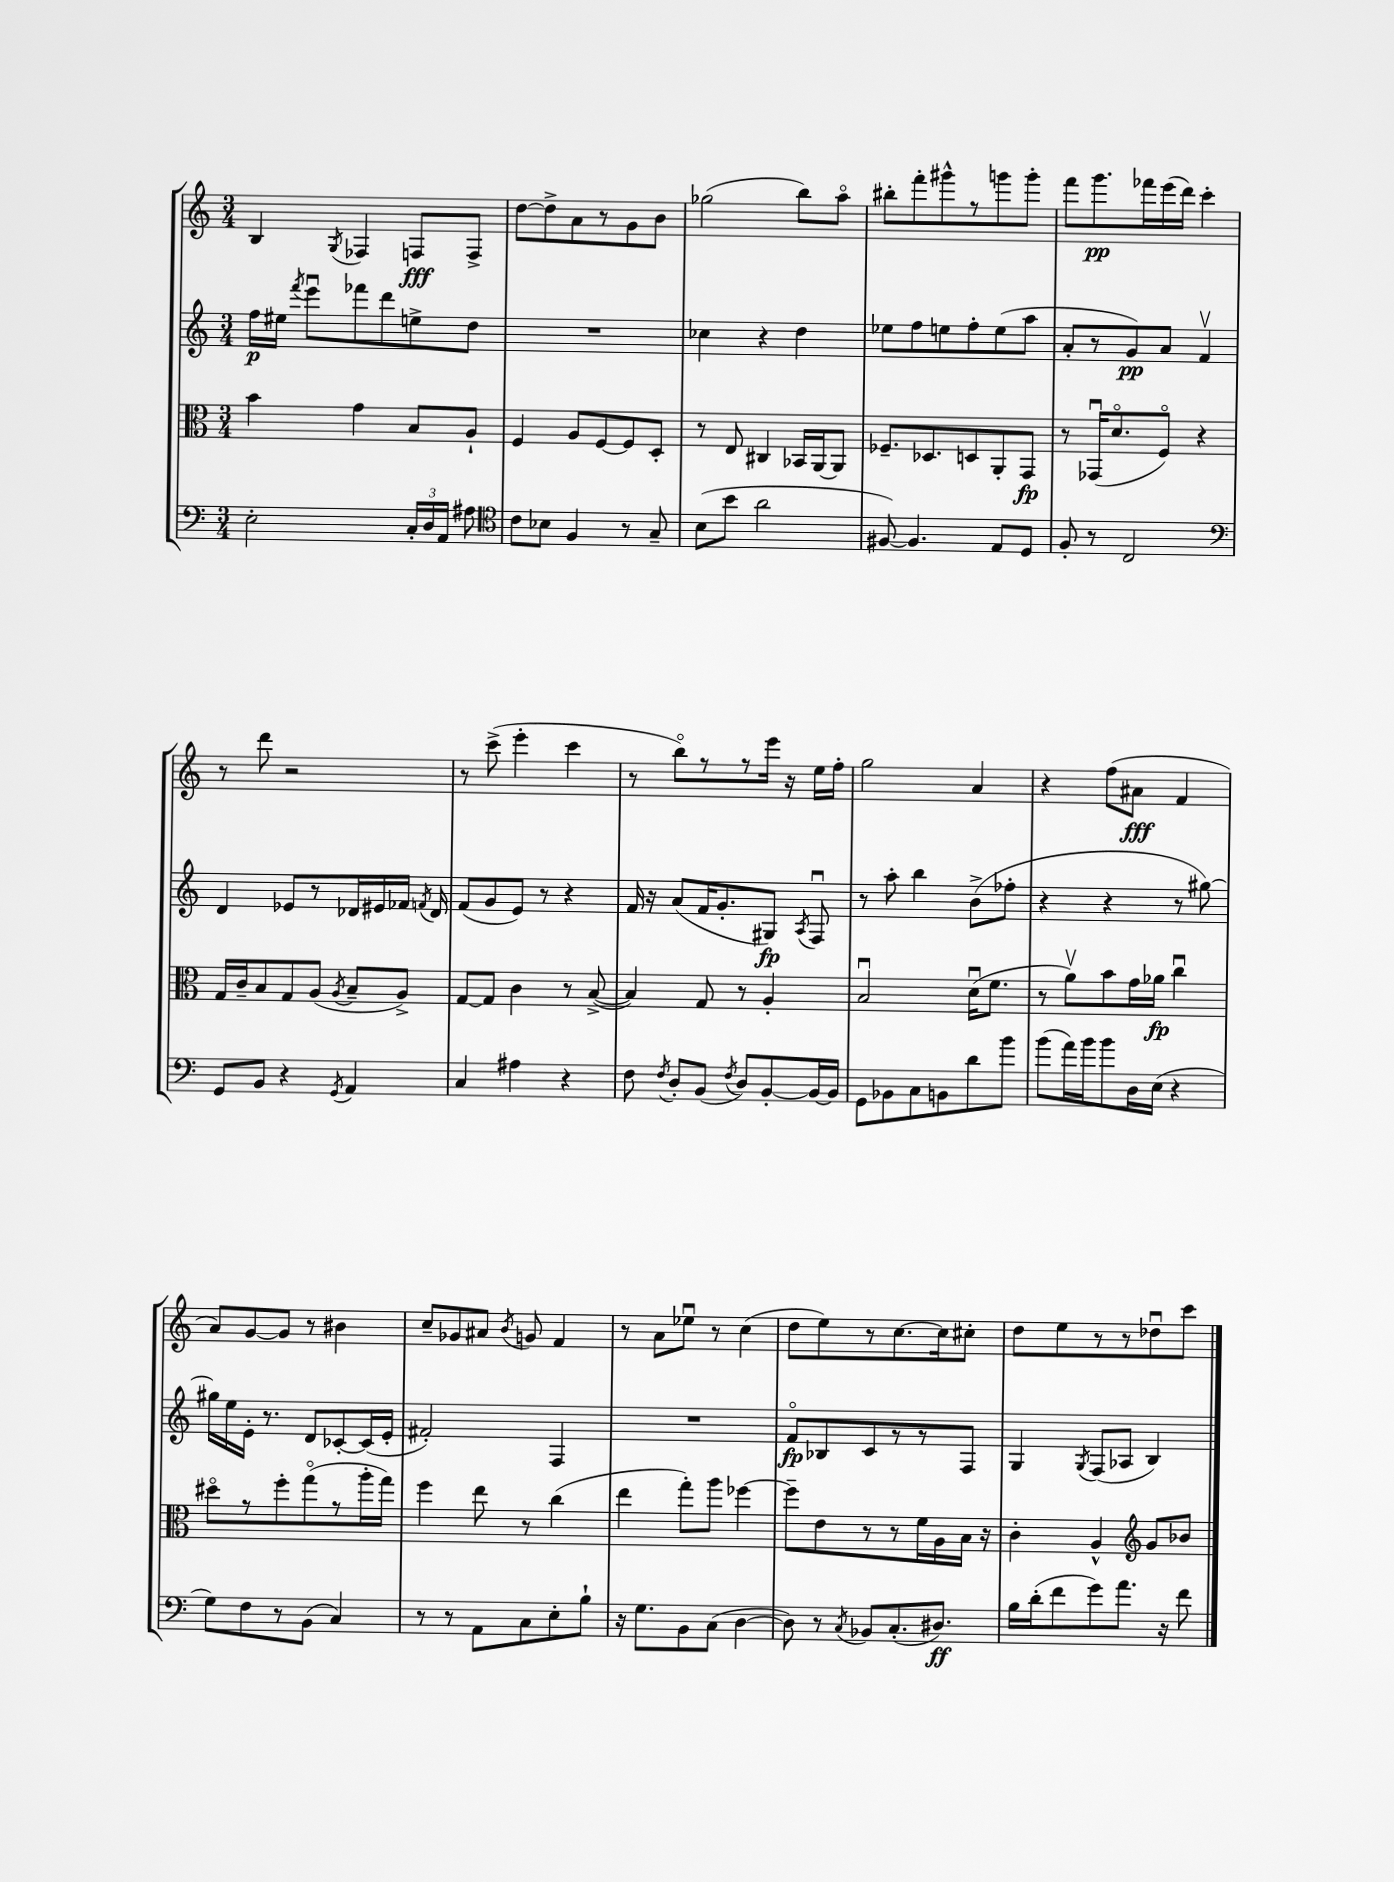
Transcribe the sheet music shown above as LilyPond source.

<<
\new StaffGroup <<
\new Staff = "s0" {
    \clef treble \key c \major \numericTimeSignature \time 3/4
    \autoBeamOff b4 \acciaccatura { g8 } fes4 f8[\fff f8]-> |
    d''8[~ d''8-> a'8 r8 g'8 b'8] |
    ges''2( b''8[) a''8]\flageolet |
    bis''8[-. f'''8-. gis'''8-^ r8 g'''8 g'''8]-. |
    f'''8[ g'''8.\pp fes'''16 e'''16( d'''16]) c'''4-. |
    r8 d'''8 r2 |
    r8 c'''8->( e'''4-. c'''4 |
    r8 b''8[\flageolet) r8 r8 e'''16] r16 e''16[ f''16]-. |
    g''2 a'4 |
    r4 f''8[( ais'8]\fff f'4 |
    a'8[) g'8~ g'8] r8 bis'4 |
    c''8[-- ges'8 ais'8] \acciaccatura { b'8 } g'8 f'4 |
    r8 a'8[ ees''8]\downbow r8 c''4( |
    d''8[ e''8) r8 c''8.~ c''16 cis''8]-. |
    d''8[ e''8 r8 r8 des''8\downbow c'''8] \bar "|." |
}
\new Staff = "s1" {
    \clef treble \key c \major \numericTimeSignature \time 3/4
    \autoBeamOff f''16[\p eis''16] \acciaccatura { f'''8 } e'''8[\downbow fes'''8 d'''8 e''8-> d''8] |
    R2. |
    ces''4 r4 d''4 |
    ees''8[ f''8 e''8 f''8-. e''8( a''8] |
    a'8[-. r8 g'8\pp) a'8] f'4\upbow |
    d'4 ees'8[ r8 des'16 eis'16 fes'16] \acciaccatura { f'8 } des'16 |
    f'8[( g'8 e'8]) r8 r4 |
    f'16 r16 a'8[( f'16 g'8.-. gis8]\fp) \acciaccatura { a8 } f8\downbow |
    r8 a''8-. b''4 b'8[->( fes''8]-. |
    r4 r4 r8 gis''8~) |
    gis''16[ e''16 e'16]-. r8. d'8[ ces'8~-. ces'16( e'16]-. |
    fis'2-.) f4 |
    R2. |
    f'8[\flageolet\fp bes8 c'8 r8 r8 f8] |
    g4 \acciaccatura { g8 } f8[( aes8] b4) \bar "|." |
}
\new Staff = "s2" {
    \clef alto \key c \major \numericTimeSignature \time 3/4
    \autoBeamOff b'4 g'4 b8[ a8]-! |
    f4 a8[ f8~ f8 d8]-. |
    r8 e8 cis4 bes,16[ a,16~ a,8] |
    fes8.[-- des8. d8 a,8-. g,8]\fp |
    r8 ges,16[\downbow( d'8.\flageolet f8]\flageolet) r4 |
    g16[ c'16-- b8 g8 a8]( \acciaccatura { a8 } b8[-- a8]->) |
    g8[~ g8] c'4 r8 b8~->( |
    b4) g8 r8 a4-. |
    b2\downbow d'16[\downbow( f'8.] |
    r8 a'8[\upbow) b'8 g'16 aes'16]\fp c''4\downbow |
    dis''8[\flageolet r8 f''8-. g''8\flageolet( r8 a''16-. g''16]) |
    f''4 e''8 r8 c''4( |
    e''4 g''8[-.) a''8] fes''4~ |
    fes''8[-- e'8 r8 r8 f'16 a16 b16] r16 |
    c'4-. a4-^ \clef treble g'8[ bes'8] \bar "|." |
}
\new Staff = "s3" {
    \clef bass \key c \major \numericTimeSignature \time 3/4
    \autoBeamOff e2-. \tuplet 3/2 { c16[-. d16 a,16] } ais8 |
    \clef tenor c'8[ bes8] f4 r8 g8-- |
    b8[( b'8] a'2 |
    fis8~) fis4. e8[ d8] |
    f8-. r8 c2 |
    \clef bass g,8[ b,8] r4 \acciaccatura { g,8 } a,4 |
    c4 ais4 r4 |
    f8 \acciaccatura { f8 } d8[-. b,8]( \acciaccatura { f8 } d8[) b,8~-. b,16~ b,16] |
    g,8[ bes,8 c8 b,8 d'8 b'8] |
    b'8[( a'16) b'16 b'8 d16 e16]( r4 |
    g8[) f8 r8 b,8]( c4) |
    r8 r8 a,8[ c8 e8-. b8]-! |
    r16 g8.[ b,8 c8]( d4~ |
    d8) r8 \acciaccatura { c8 } bes,8[ c8.-.( dis8.]\ff) |
    b16[ d'16-.( f'8 g'8) a'8.] r16 f'8 \bar "|." |
}
>>
>>
\layout { \context { \Score \remove "Bar_number_engraver" } }
